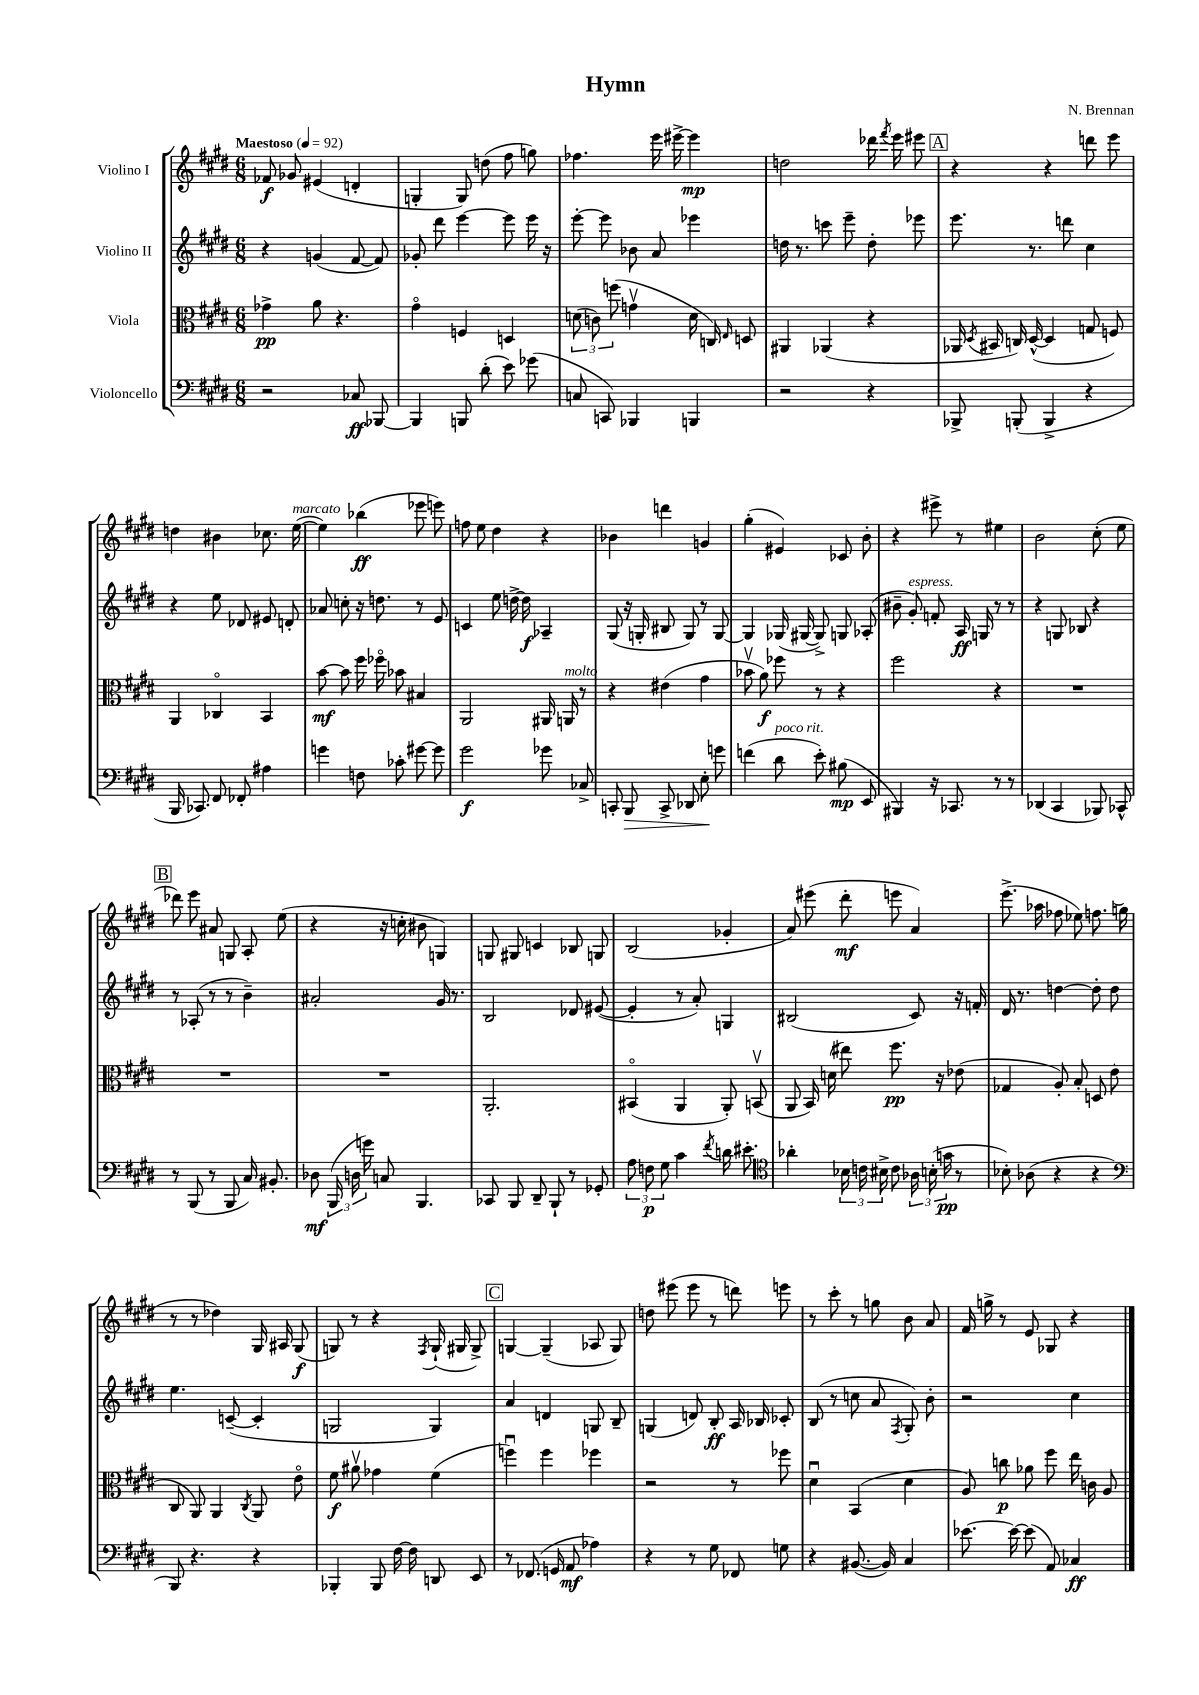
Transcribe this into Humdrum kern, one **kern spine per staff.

**kern	**kern	**kern	**kern
*staff4	*staff3	*staff2	*staff1
*clefF4	*clefC3	*clefG2	*clefG2
*k[f#c#g#d#]	*k[f#c#g#d#]	*k[f#c#g#d#]	*k[f#c#g#d#]
*M6/8	*M6/8	*M6/8	*M6/8
*MM92	*MM92	*MM92	*MM92
2r	4g-^\	4r	8f-/
.	.	.	8g-/
.	8a\	(4g/	(4e#/
.	4.r	.	.
8C-/	.	[8f#/	4d'/
[8BBB-/	.	8f#/])	.
=	=	=	=
4BBB-/]	4g#o\	8g-'/	4G'/
.	.	8ddd#\	.
8BBB/	4F/	[4eee\	8G/)
(8d#'\	.	.	(8dd\
8e\)	4D/	8eee\]	8ff#\
(8g-\	.	16eee\	8gg\)
.	.	16r	.
=	=	=	=
8C/	(12d\	[8eee'\	4.ff-\
.	12c\)	.	.
8CC/)	.	8eee\]	.
.	(12ff\	.	.
4BBB-/	4gv\	8b-\	.
.	.	8a/	16eee\
.	.	.	[16eee#^\
4BBB/	16d\	4eee-\	4eee#\]
.	16C/)	.	.
.	16qqE/	.	.
.	8D/	.	.
=	=	=	=
2r	4AA#/	16dd\	2dd\
.	.	8.r	.
.	(4AA-/	8ccc\	.
.	.	8eee~\	.
4r	4r	8dd'\	16ddd-\
.	.	.	8qfff#/
.	.	.	16eee\
.	.	8eee-\	8eee#\
=	=	=	=
8BBB-^/	16AA-/	8.eee\	4r
.	8qD#/	.	.
.	16BB#/	.	.
(8BBB'/	16C/)	.	.
.	([16D#^^/	8.r	.
4BBB^/	4D#/]	.	4r
.	.	8ddd\	.
4r	8G/	4cc#\	8ddd\
.	8F/)	.	8eee\
=	=	=	=
16BBB/	4AA/	4r	4dd\
8.CC-/)	.	.	.
8FF#/	4C-o/	8ee\	4b#\
8FF-'/	.	8d-/	.
4A#\	4BB/	8e#/	8.cc-\
.	.	8d'/	.
.	.	.	([16ee\
=	=	=	=
4g\	[8b\	8a-/	4ee\])
.	8b\]	8cc'\	.
8F\	16ff#\	16r	(4bb-\
.	16ff-o\	8.dd\	.
8c-'\	8b-\	.	.
[8g#\	4B#/	8r	8eee-\
8g#\]	.	8e/	8eee\)
=	=	=	=
2g#\	2AA/	4c/	8ff\
.	.	.	8ee\
.	.	8ee\	4dd#\
.	.	[16dd^\	.
.	.	16dd\]	.
8g-\	16AA#/	4A-~/	4r
.	16AA/	.	.
8C-^/	8r	.	.
=	=	=	=
8CC'/	4r	(8G#/	4b-\
8BBB/	.	16r	.
.	.	16G'/	.
8CC^/	(4e#\	8B#/	4ddd\
8DD-/	.	8G/)	.
8E'\	4g#\	8r	4g/
8g\	.	[8G/	.
=	=	=	=
(4f\	8b-v\	4G/]	(4gg#'\
.	8a\)	.	.
8d#\	8ff-\	(16G-/	4e#/)
.	.	[16G#/	.
8e'\)	8r	8G#^/])	.
(8B#\	4r	8G/	8c-/
8EE/	.	(8A-'/	8b'\
=	=	=	=
4BBB#/)	2ff#\	8b#~\	4r
.	.	8g#'/)	.
16r	.	8f'/	8eee#^\
8.CC-/	.	.	.
.	.	16A/	8r
.	.	16G/	.
8r	4r	8r	4ee#\
8r	.	8r	.
=	=	=	=
(4DD-/	2.r	4r	2b\
4CC#/	.	8G/	.
.	.	8B-/	.
8BBB-/)	.	4r	(8cc#'\
8CC-^^/	.	.	8ee\
=	=	=	=
8r	2.r	8r	8ddd-\)
(8BBB/	.	(8A-'/	8eee\
8r	.	8r	8a#/
8BBB/	.	8r	8G/
16C#/)	.	4b~\)	8A'/
8.BB#'/	.	.	.
.	.	.	(8ee\
=	=	=	=
8D-\	2.r	2a#'/	4r
(24BBB/	.	.	.
24D\	.	.	.
24g\)	.	.	.
8C/	.	.	16r
.	.	.	16cc'\
4.BBB/	.	.	8b#\
.	.	16g#/	4G/)
.	.	8.r	.
=	=	=	=
8CC-/	2.AA'/	2B/	8G/
8BBB/	.	.	8G#/
8DD#~/	.	.	4c/
8BBB`/	.	.	.
8r	.	8d-/	8B-/
8GG-'/	.	([8e#/	8G/
=	=	=	=
12A\	(4BB#o/	4e#'/]	(2B/
12F\	.	.	.
12G#\	.	.	.
4c#\	4AA/	8r	.
.	.	8a'/)	.
8qf#/	.	.	.
16d\	8AA'/)	4G/	4g-'/
8.e#'\	.	.	.
.	(8BBv/	.	.
=	=	=	=
*clefC4	*	*	*
4a-'\	8AA/	(2B#/	8a/)
.	16BB/)	.	(8eee#\
.	(16d\	.	.
24B-\	8ee#\)	.	8ddd#'\
24c\	.	.	.
24B#^\	.	.	.
8c\	8.ff#\	.	8eee\
24A-\	.	8c#/)	4a/)
(24B'\	.	.	.
.	16r	.	.
24g\	.	.	.
8r	(8e-\	16r	.
.	.	16f'/	.
=	=	=	=
8B-'\)	4G-/	16d#/	(8.eee^\
.	.	8.r	.
(8A-\	.	.	.
.	.	.	16aa-\
4r	8A'/)	[4dd\	8ff-\
.	8B'/	.	8ee-\)
4r	8D/	8dd'\]	8.ff\
.	(8e\	8dd\	.
.	.	.	(16gg\
=	=	=	=
*clefF4	*	*	*
8BBB/)	8C#/	4.ee\	8r
4.r	8AA/)	.	8r
.	4AA/	.	4dd-\)
.	.	([8c~/	.
.	8qC#/	.	.
4r	8AA/	4c'/]	16G#/
.	.	.	16A#/
.	8eo\	.	(8G#/
=	=	=	=
4BBB-'/	8f#\	2G/	8G/)
.	8a#v\	.	8r
8BBB-/	4g-\	.	4r
[16F#\	.	.	.
16F#\]	.	.	.
.	.	.	8qF#/
8DD/	(4f#\	4G/)	(16G`/
.	.	.	16G#/
8EE/	.	.	8G#^/)
=	=	=	=
8r	4ffu\)	4a/	[4G/
(8.FF-/	.	.	.
.	4ff\	4d/	(4G~/]
16GG/	.	.	.
8AA/	.	.	.
4A-\)	4ff-\	8G/	8A-/
.	.	8B~/	8G/)
=	=	=	=
4r	2r	(4G/	8dd\
.	.	.	(8eee#\
8r	.	8d/)	8eee#\
8G#\	.	8B'/	8r
8FF-/	8r	16A/	8ddd\)
.	.	16B-/	.
8G\	8ff-\	8c-'/	8eee\
=	=	=	=
4r	4d#u\	(8B/	8r
.	.	8r	8ccc#'\
([8.BB#/	(4BB/	8cc\	8r
.	.	8a/	8gg\
16BB#/])	.	.	.
.	.	8qF#/	.
4C#/	4d#\	8G#'/)	8b\
.	.	8b'\	8a/
=	=	=	=
[8.e-\	8A/)	2r	16f#/
.	.	.	16gg^\
.	8cc\	.	8r
16e-\_	.	.	.
(8e-\]	8a-\	.	8e/
8AA/)	8ff#\	.	8G-/
4C-/	16ee\	4cc#\	4r
.	16c\	.	.
.	8A/	.	.
==	==	==	==
*-	*-	*-	*-
